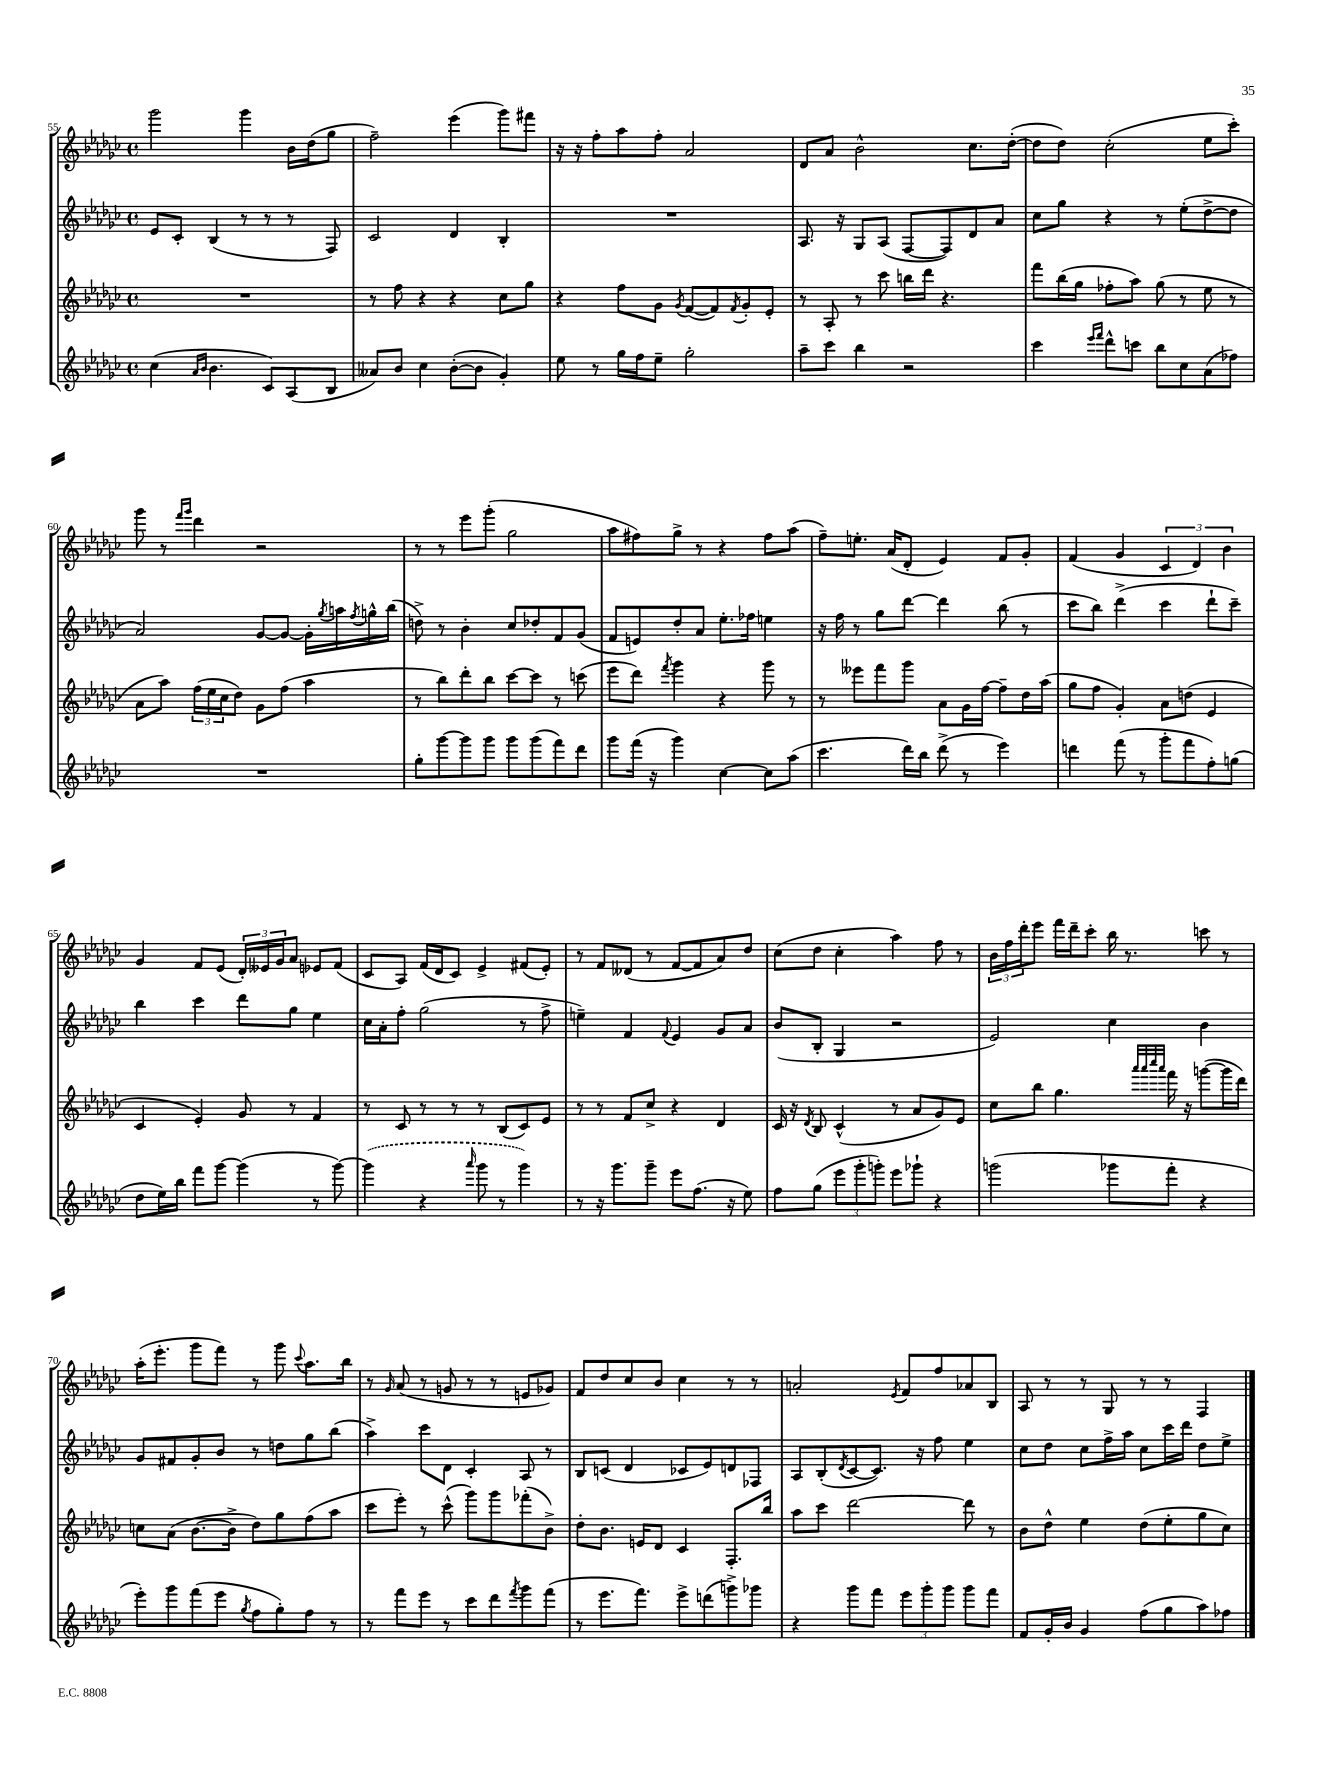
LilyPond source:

<<
\new StaffGroup <<
\new Staff = "s0" {
    \clef treble \key ges \major \defaultTimeSignature \time 4/4
    ges'''2 ges'''4 bes'16 des''16( ges''8 |
    f''2--) ees'''4( ges'''8) fis'''8 |
    r16 r16 f''8-. aes''8 f''8-. aes'2 |
    des'8 aes'8 bes'2-^ ces''8. des''16~-.( |
    des''8 des''8) ces''2-.( ees''8 ces'''8-.) |
    ges'''8 r8 \grace { f'''16 ges'''16 } des'''4 r2 |
    r8 r8 ees'''8 ges'''8-.( ges''2 |
    aes''8 fis''8) ges''8-> r8 r4 fis''8 aes''8( |
    f''8--) e''8.-. aes'16( des'8-. ees'4) f'8 ges'8-. |
    f'4( ges'4 \tuplet 3/2 { ces'4 des'4) bes'4 } |
    ges'4 f'8 ees'8( \tuplet 3/2 { des'16-.) eeses'16 ges'16 } aes'8 ees'8 f'8( |
    ces'8 aes8) f'16( des'16 ces'8) ees'4-> fis'8( ees'8-.) |
    r8 f'8 deses'8( r8 f'8~ f'8 aes'8) des''8 |
    ces''8( des''8 ces''4-. aes''4) f''8 r8 |
    \tuplet 3/2 { bes'16 f''16 des'''16-. } ees'''8 f'''16 des'''16-- ces'''8-. bes''16 r8. c'''8 r8 |
    aes''16-.( ees'''8.-. ges'''8 f'''8) r8 ges'''8 \appoggiatura { ces'''8 } aes''8. bes''16 |
    r8 \grace { ges'16 } aes'8( r8 g'8 r8 r8 e'8 ges'8) |
    f'8 des''8 ces''8 bes'8 ces''4 r8 r8 |
    a'2-. \acciaccatura { ees'8 } f'8 f''8 aes'8 bes8 |
    aes8 r8 r8 ges8 r8 r8 f4 \bar "|." |
}
\new Staff = "s1" {
    \clef treble \key ges \major \defaultTimeSignature \time 4/4
    ees'8 ces'8-. bes4( r8 r8 r8 f8) |
    ces'2 des'4 bes4-. |
    R1 |
    aes8. r16 ges8 aes8( f8~ f8) des'8 aes'8 |
    ces''8 ges''8 r4 r8 ees''8-.( des''8~-> des''8 |
    aes'2) ges'8~ ges'8~ ges'16-. \acciaccatura { ges''8 } a''16 \acciaccatura { f''8 } g''16-^ bes''16( |
    d''8->) r8 bes'4-. ces''8 des''8-. f'8 ges'8( |
    f'8 e'8) des''8-. aes'8 ees''8.-. fes''16 e''4 |
    r16 f''16 r8 ges''8 des'''8~ des'''4 bes''8( r8 |
    ces'''8 bes''8) des'''4->( ces'''4 des'''8-! ces'''8--) |
    bes''4 ces'''4 des'''8 ges''8 ees''4 |
    ces''16 aes'16-. f''8-. ges''2( r8 f''8-> |
    e''4--) f'4 \appoggiatura { f'8 } ees'4 ges'8 aes'8 |
    bes'8( bes8-. ges4 r2 |
    ees'2) ces''4 bes'4 |
    ges'8 fis'8 ges'8-. bes'8 r8 d''8 ges''8 bes''8( |
    aes''4->) ces'''8 des'8 ces'4-. aes8 r8 |
    bes8 c'8( des'4 ces'8 ees'8) d'8 fes8 |
    aes8 bes8-.( \acciaccatura { des'8 } ces'8~ ces'8.) r16 f''8 ees''4 |
    ces''8 des''8 ces''8 f''16-> aes''16 ces''8 ces'''16 des'''16 des''8 ees''8-> \bar "|." |
}
\new Staff = "s2" {
    \clef treble \key ges \major \defaultTimeSignature \time 4/4
    R1 |
    r8 f''8 r4 r4 ces''8 ges''8 |
    r4 f''8 ges'8 \acciaccatura { ges'8 } f'8~( f'8) \acciaccatura { f'8 } ges'8-. ees'8-. |
    r8 aes8-. r8 ces'''8 b''16 des'''16 r4. |
    f'''8 bes''16( ges''16 fes''8-. aes''8) ges''8( r8 ees''8 r8 |
    aes'8 aes''8) \tuplet 3/2 { f''16( ees''16 ces''16 } des''8) ges'8 f''8( aes''4 |
    r8 bes''8) des'''8-. bes''8 ces'''8~ ces'''8 r8 c'''8( |
    ees'''8 des'''8) \acciaccatura { f'''8 } ges'''4 r4 ges'''8 r8 |
    r8 eeses'''8 f'''8 ges'''8 aes'8 ges'16 f''16~ f''8-- des''16 aes''16( |
    ges''8 f''8 ges'4-.) aes'8 d''8( ees'4 |
    ces'4 ees'4-.) ges'8 r8 f'4 |
    r8 ces'8 r8 r8 r8 bes8( ces'8) ees'8 |
    r8 r8 f'8 ces''8-> r4 des'4 |
    ces'16 r16 \acciaccatura { des'8 } bes8 ces'4-^( r8 aes'8 ges'8) ees'8 |
    ces''8 bes''8 ges''4. \grace { aes'''32 aes'''32 ces''''32 aes'''32 } f'''16 r16 g'''8~( g'''16 des'''16) |
    c''8 aes'8( bes'8.~ bes'16-> des''8) ges''8 f''8( aes''8 |
    ces'''8 ees'''8-.) r8 ces'''8-^( ges'''8) ges'''8 fes'''8-.( bes'8->) |
    des''8-. bes'8. e'16 des'8 ces'4 f8.-. bes''16 |
    aes''8 ces'''8 des'''2~ des'''8 r8 |
    bes'8 des''8-^ ees''4 des''8( ees''8-. ges''8 ces''8) \bar "|." |
}
\new Staff = "s3" {
    \clef treble \key ges \major \defaultTimeSignature \time 4/4
    ces''4( \grace { aes'16 bes'16 } bes'4. ces'8) aes8( bes8 |
    aeses'8) bes'8 ces''4 bes'8~-.( bes'8 ges'4-.) |
    ees''8 r8 ges''16 f''16 ees''8-- ges''2-. |
    aes''8-- ces'''8 bes''4 r2 |
    ces'''4 \grace { ees'''16 f'''16 } des'''8-^ c'''8 bes''8 ces''8 aes'8( fes''8) |
    R1 |
    ges''8-. ges'''8~ ges'''8 ges'''8 ges'''8 ges'''8( f'''8) des'''8 |
    ges'''8 f'''16( r16 ges'''4) ces''4~ ces''8 aes''8( |
    ces'''4. des'''16) bes''16 des'''8->( r8 ees'''4) |
    d'''4 f'''8( r8 ges'''8-. f'''8 f''8-.) g''8( |
    des''8 ees''16) bes''16 f'''8 ges'''8~ ges'''4( r8 ges'''8~) |
    \once \slurDashed ges'''4( r4 \grace { aes'''16 } ges'''8 r8 ges'''4) |
    r8 r16 ges'''8. ges'''8-- ees'''8 f''8.( r16 ees''8) |
    f''8 ges''8( \tuplet 3/2 { ees'''8 ges'''8-. g'''8-.) } ees'''8 ges'''8-! r4 |
    g'''2( ges'''8 f'''8-. r4 |
    ees'''8-.) ges'''8 f'''8( ees'''8 \acciaccatura { ges''8 } f''8 ges''8-.) f''8 r8 |
    r8 f'''8 ees'''8 r8 ces'''8 des'''8 \acciaccatura { f'''8 } ges'''8 f'''8( |
    r8 ees'''8. f'''8.) ees'''8-> d'''8( g'''8->) ges'''8 |
    r4 ges'''8 f'''8 \tuplet 3/2 { ees'''8 ges'''8-. ges'''8 } ges'''8 f'''8 |
    f'8 ges'16-. bes'16 ges'4 f''8( ges''8 aes''8) fes''8 \bar "|." |
}
>>
>>
\layout { \context { \Score currentBarNumber = #55 } }
